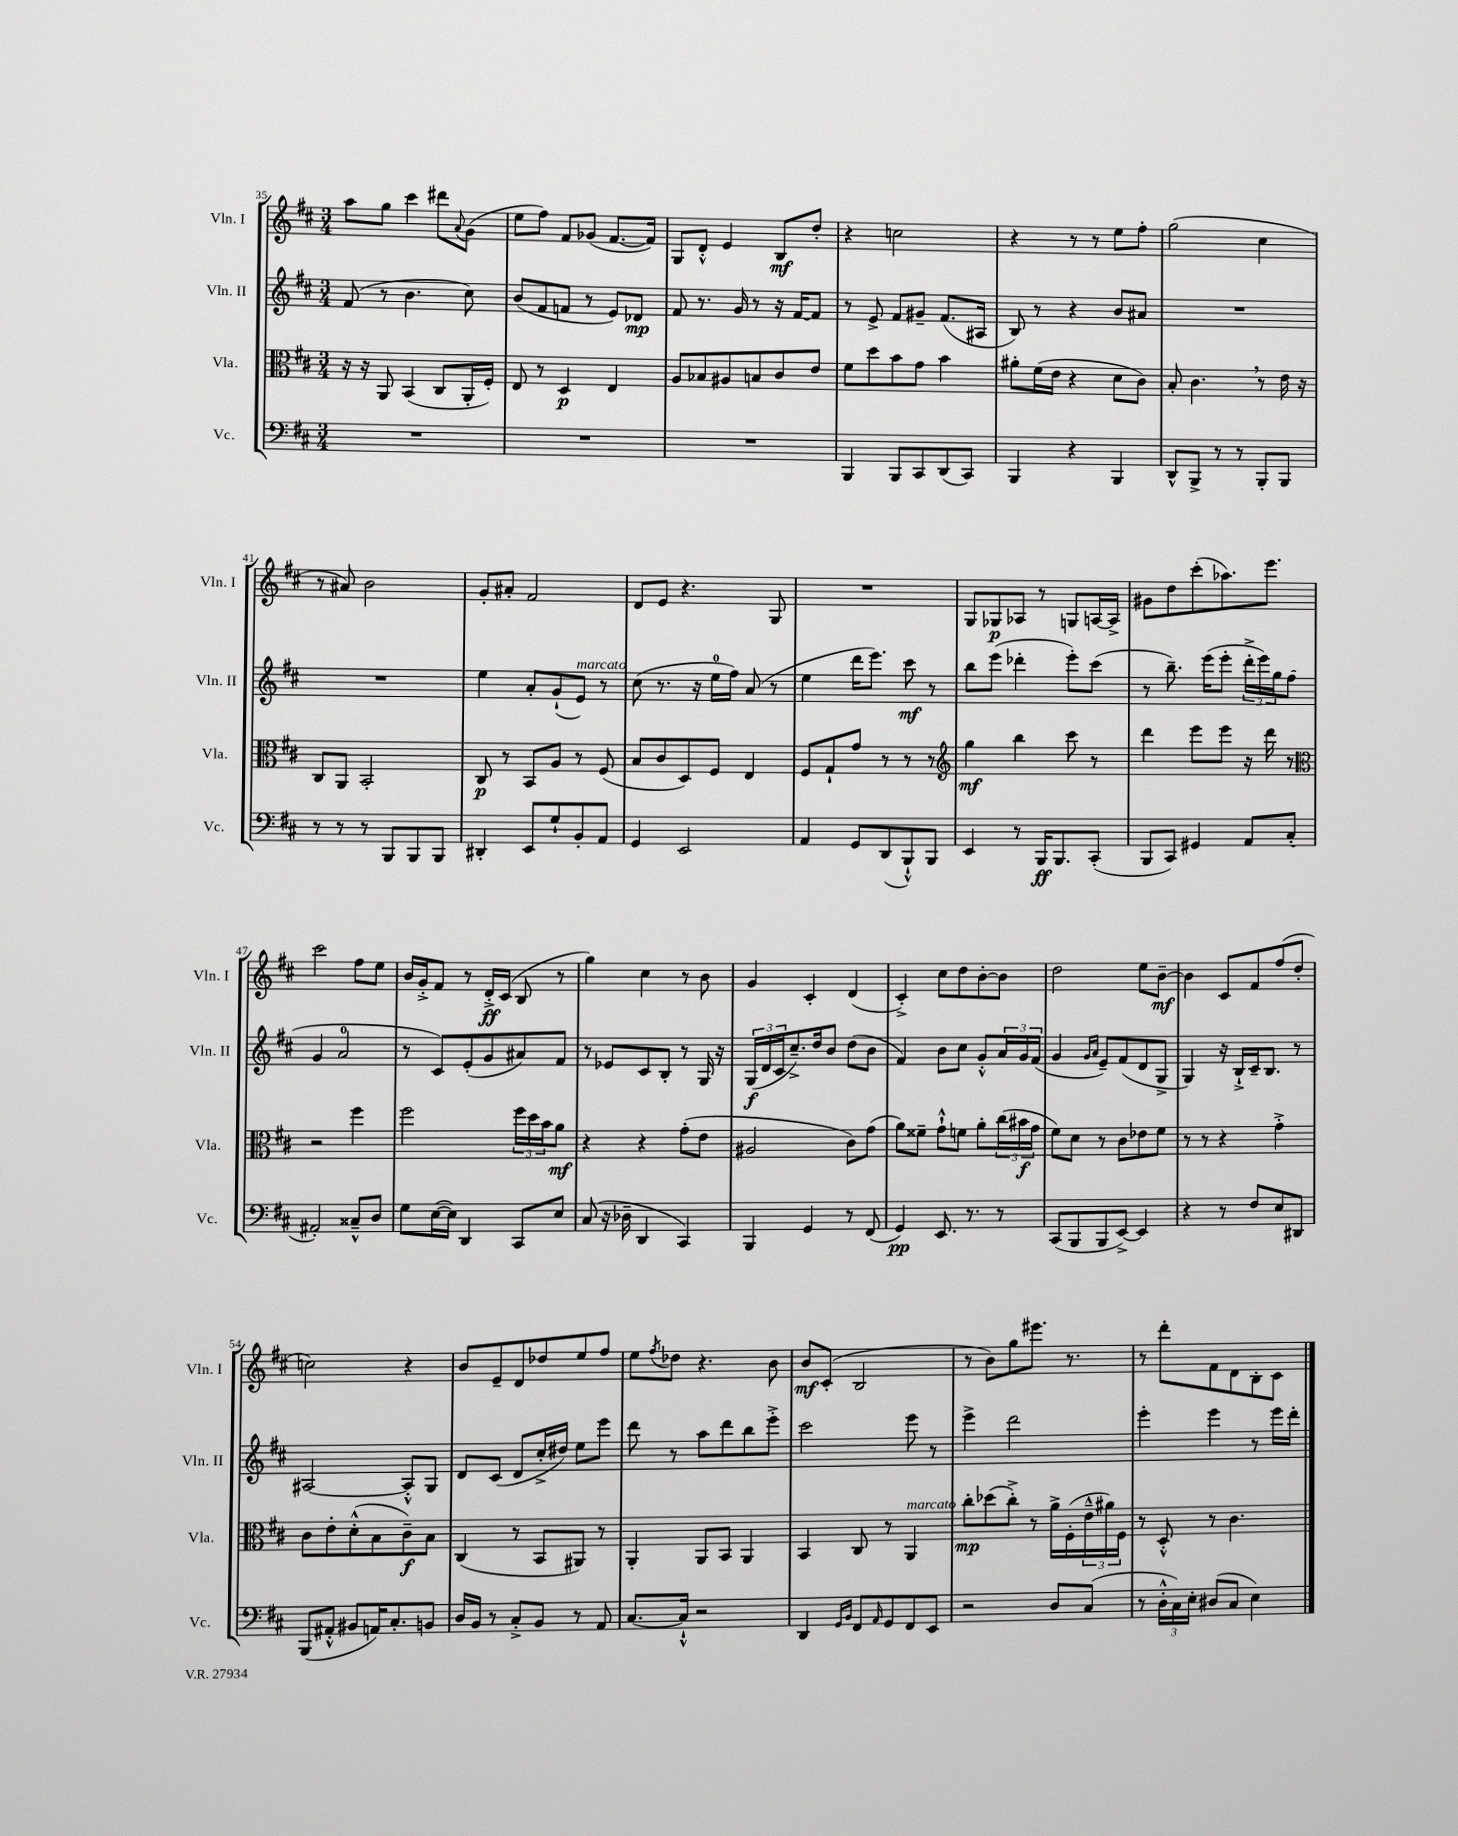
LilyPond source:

<<
\new StaffGroup <<
\new Staff = "s0" \with { instrumentName = "Vln. I" shortInstrumentName = "Vln. I" } {
    \clef treble \key d \major \numericTimeSignature \time 3/4
    a''8 g''8 cis'''4 dis'''8 \appoggiatura { a'8 } g'8( |
    e''8 fis''8) fis'8 ges'8( fis'8.~ fis'16) |
    g8 d'8-.-^ e'4 b8\mf d''8-. |
    r4 c''2 |
    r4 r8 r8 e''8 fis''8-. |
    g''2( cis''4 |
    r8 ais'8) b'2 |
    g'8-. ais'8-. fis'2 |
    d'8 e'8 r4. g8 |
    R2. |
    g8 ges8\p aes8 r8 g8 a16~ a16-> |
    gis'8 d''8 cis'''8-.( aes''8.) e'''8. |
    cis'''2 fis''8 e''8 |
    b'16 g'16-.-> fis'8 r8 d'16-.->\ff cis'16( b8 r8 |
    g''4) cis''4 r8 b'8 |
    g'4 cis'4-. d'4( |
    cis'4-.->) cis''8 d''8 b'8~-. b'8 |
    d''2 e''8 b'8~--\mf |
    b'4 cis'8 fis'8 fis''8( d''8-. |
    c''2) r4 |
    b'8 e'8-- d'8 des''8 e''8 fis''8 |
    e''8 \acciaccatura { fis''8 } des''8 r4. b'8 |
    b'8\mf cis'8-.( b2 |
    r8 b'8) g''8 eis'''8. r8. |
    r8 d'''8-. fis'8 d'8 b8-. cis'8 \bar "|." |
}
\new Staff = "s1" \with { instrumentName = "Vln. II" shortInstrumentName = "Vln. II" } {
    \clef treble \key d \major \numericTimeSignature \time 3/4
    fis'8( r8 b'4. cis''8) |
    b'8( fis'8 f'8 r8 e'8) des'8\mp |
    fis'8 r8. g'16 r8 r16 fis'16~ fis'8 |
    r8 e'8-> fis'8 gis'8-- fis'8.( ais16 |
    b8) r8 r4 b'8 ais'8 |
    R2. |
    R2. |
    e''4 a'8-. g'8-!( e'8^\markup { \italic "marcato" }) r8 |
    cis''8( r8. r16 e''16-0 fis''16) a'8( r8 |
    e''4 d'''16 e'''8.) cis'''8\mf r8 |
    b''8 e'''8( des'''4-. e'''8-.) cis'''8( |
    r8 b''8.--) e'''16( e'''8-. \tuplet 3/2 { d'''16-.-> e'''16) g''16 } fis''8( |
    g'4 a'2-0 |
    r8 cis'8) e'8-.( g'8 ais'8) fis'8 |
    r8 ees'8 cis'8 b8-. r8 g16 r16 |
    \tuplet 3/2 { g16\f( d'16 cis'16 } cis''8.--->) d''16 b'8 d''8( b'8 |
    fis'4) b'8 cis''8 g'8-.-^ \tuplet 3/2 { a'16 g'16 fis'16( } |
    g'4 \grace { g'16 a'16 } e'8--) fis'8( d'8 g8-> |
    g4) r16 b16-!-> cis'16-- b8. r8 |
    ais2~ ais8-.-^ g8 |
    d'8 cis'8( d'8 cis''16-.-> dis''16) e''8 e'''8 |
    d'''8 r8 a''8 d'''8 b''8 e'''8-.-> |
    cis'''2 e'''8 r8 |
    e'''4-> d'''2 |
    e'''4-. e'''4 r8 e'''16 d'''16-. \bar "|." |
}
\new Staff = "s2" \with { instrumentName = "Vla." shortInstrumentName = "Vla." } {
    \clef alto \key d \major \numericTimeSignature \time 3/4
    r16 r16 a,8 b,4( cis8 a,16-. fis16-.) |
    e8 r8 d4\p e4 |
    a8 bes8 ais8 b8 cis'8 e'8 |
    fis'8 d''8 b'8 g'8 b'4 |
    ais'8-. fis'16( e'16 r4 d'8 cis'8) |
    b8-. cis'4. \breathe r8 e'16 r16 |
    cis8 a,8 b,2-. |
    cis8\p r8 b,8 a8 r8 fis8( |
    b8 cis'8 d8) fis8 e4 |
    fis8 g8-! g'8 r8 r8 r8 |
    \clef treble g''4\mf b''4 cis'''8 r8 |
    d'''4 e'''8 e'''8 r16 d'''16 r8 |
    \clef alto r2 fis''4 |
    fis''2 \tuplet 3/2 { fis''16 d''16 b'16 } a'8\mf |
    r4 r4 g'8-.( e'8 |
    ais2 cis'8) g'8( |
    a'8) fisis'8-- g'8-!-^ f'8 a'8-. \tuplet 3/2 { cis''16( bis'16\f g'16 } |
    fis'8) d'8 r8 cis'8 ees'8 fis'8 |
    r8 r8 r4 g'4-.-> |
    cis'8 e'8-. d'8-.-^( b8 cis'8--\f) b8 |
    cis4( r8 b,8 ais,8) r8 |
    a,4-. a,8 b,8 a,4 |
    b,4 cis8 r8 a,4^\markup { \italic "marcato" } |
    cis''8-.\mp des''8( cis''8-.->) r8 a'16-> fis16-.( \tuplet 3/2 { e'16---^ ais'16) fis16 } |
    r8 d8-.-^ r8 cis'4. \bar "|." |
}
\new Staff = "s3" \with { instrumentName = "Vc." shortInstrumentName = "Vc." } {
    \clef bass \key d \major \numericTimeSignature \time 3/4
    R2. |
    R2. |
    R2. |
    b,,4 b,,8 cis,8 d,8( cis,8) |
    b,,4 r4 b,,4 |
    d,8-^ b,,8-> r8 r8 b,,8-. b,,8 |
    r8 r8 r8 b,,8 b,,8 b,,8 |
    dis,4-. e,8 g8-! b,8-. a,8 |
    g,4 e,2 |
    a,4 g,8 d,8( b,,8-!-^) b,,8 |
    e,4 r8 b,,16\ff b,,8. cis,8-.( |
    b,,8 cis,8) gis,4 a,8 cis8-.( |
    ais,2-.) cisis8---^ d8 |
    g8 e16~( e16) d,4 cis,8 e8 |
    cis8( r16 des16-- d,4 cis,4) |
    b,,4 g,4 r8 fis,8( |
    g,4\pp) e,8. r8. r8 |
    cis,8( b,,8 b,,8 e,8~->) e,4 |
    r4 r8 fis8 e8 dis,8 |
    b,,8( ais,8-.-^ bis,8 a,16) cis8.-. b,8 |
    d16 b,16 r8 cis8-.-> b,8 r8 a,8 |
    cis8.~ cis16-!-^ r2 |
    d,4 \grace { g,16 b,16 } fis,8 \grace { a,16 } g,8 fis,8 e,8 |
    r2 d8 cis8( |
    r8 \tuplet 3/2 { d16-.-^ cis16) e16-. } dis8( cis8 e4) \bar "|." |
}
>>
>>
\layout { \context { \Score currentBarNumber = #35 } }
